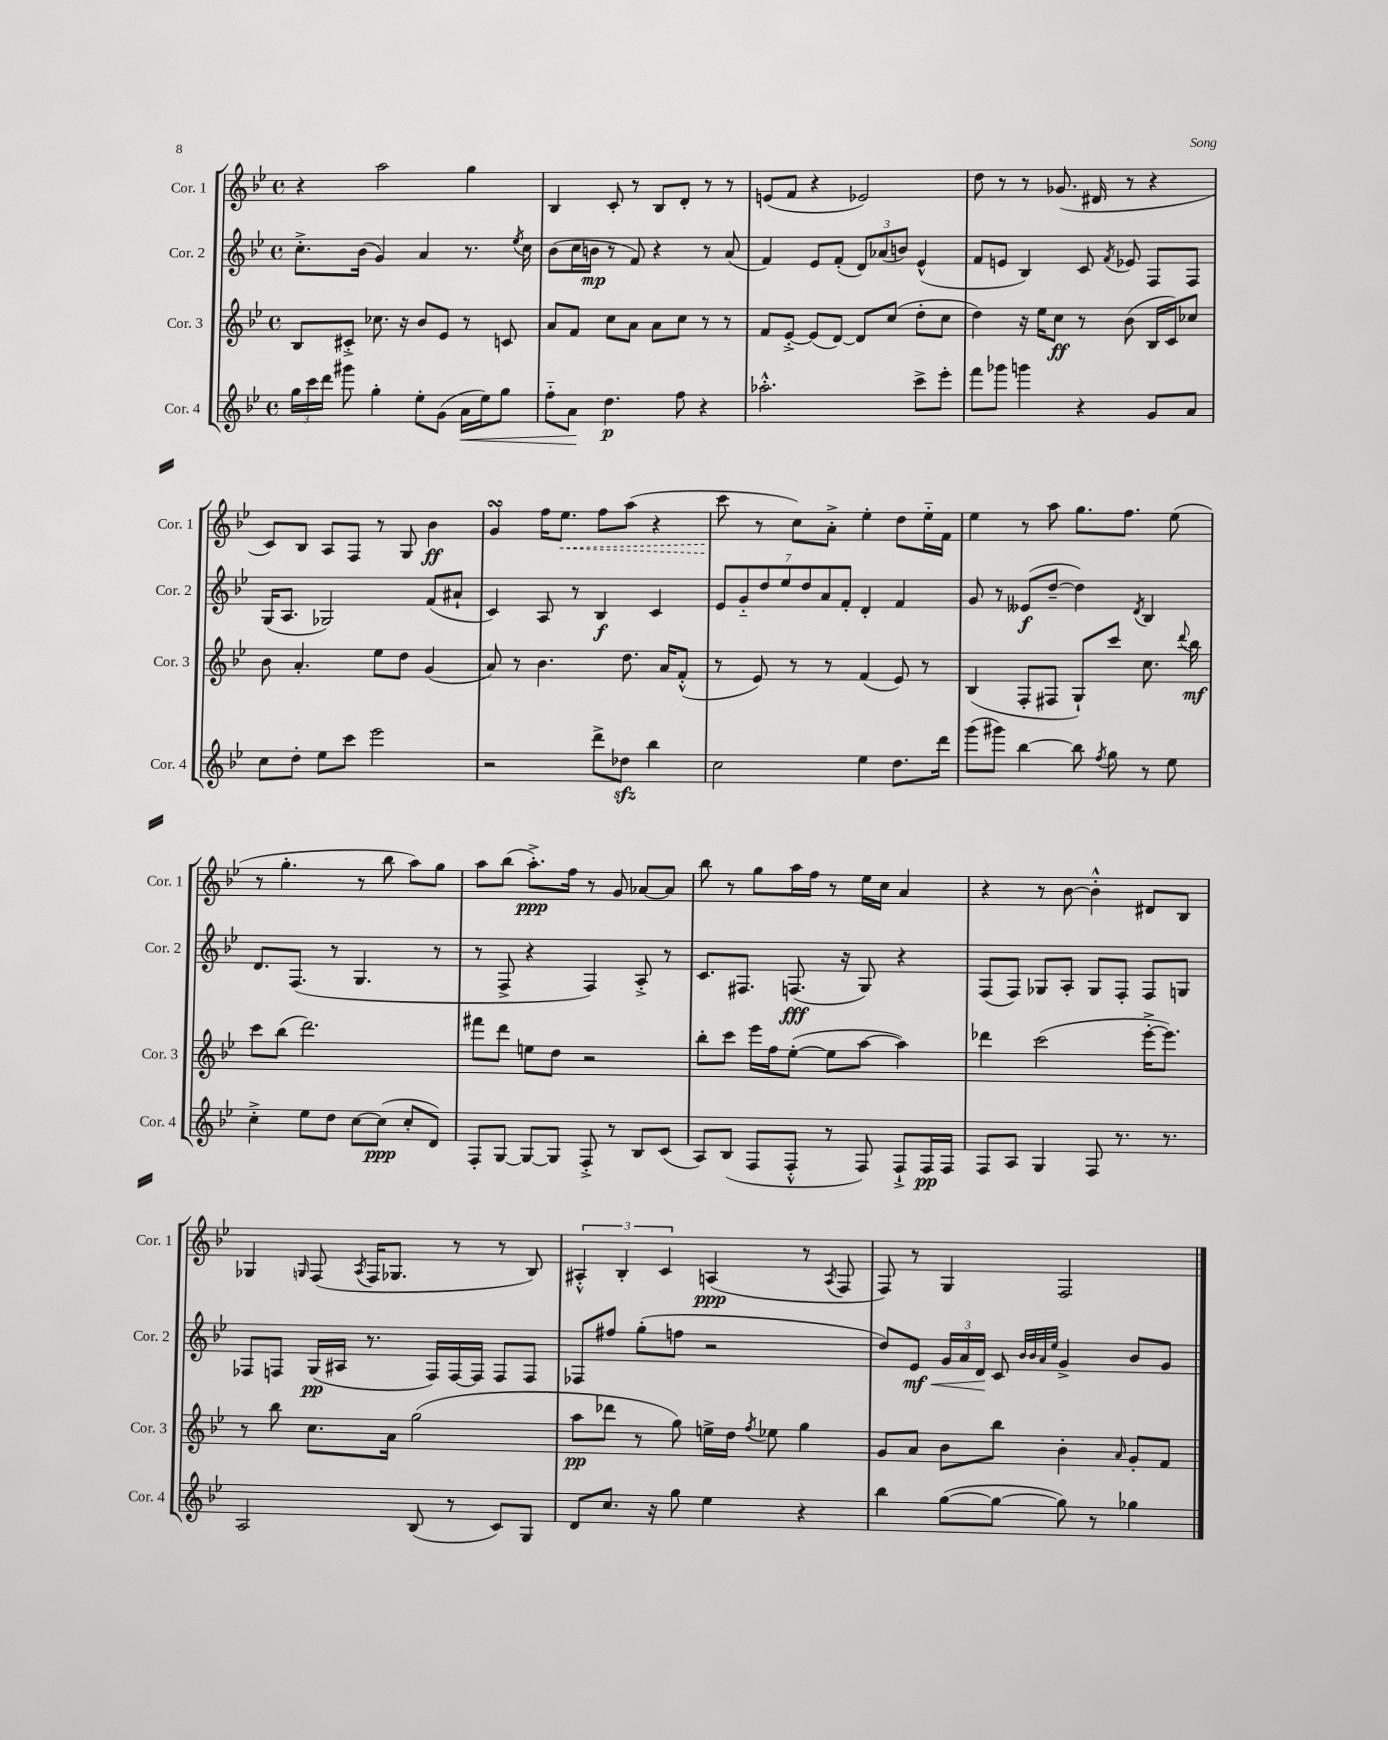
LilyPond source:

<<
\new StaffGroup <<
\new Staff = "s0" \with { instrumentName = "Cor. 1" shortInstrumentName = "Cor. 1" } {
    \clef treble \key bes \major \defaultTimeSignature \time 4/4
    \autoBeamOff r4 a''2 g''4 |
    bes4 c'8-. r8 bes8[ d'8]-. r8 r8 |
    e'8[( f'8] r4 ees'2) |
    d''8 r8 r8 ges'8.( dis'16 r8 r4 |
    c'8[) bes8] a8[ f8] r8 g8 bes'4\ff |
    g'4\turn f''16[ \once \override Hairpin.style = #'dashed-line ees''8.]\< f''8[ a''8]( r4 |
    c'''8\! r8 c''8[) a'8]-.-> ees''4-. d''8[ ees''16-_ f'16] |
    ees''4 r8 a''8 g''8.[ f''8.] ees''8( |
    r8 g''4.-. r8 bes''8 a''8[) g''8] |
    a''8[ bes''8]( a''8.[-.->\ppp) f''16] r8 g'8 aes'8[~ aes'8] |
    bes''8 r8 g''8[ a''16 f''16] r8 ees''16[ c''16] a'4 |
    r4 r8 bes'8~ bes'4-.-^ dis'8[ bes8] |
    ges4 \grace { g16 } f8( \acciaccatura { a8 } f16[ ges8.] r8 r8 bes8) |
    \tuplet 3/2 { ais4-.-^ bes4-. c'4 } a4\ppp( r8 \acciaccatura { a8 } f8 |
    f8) r8 g4 f2 \bar "|." |
}
\new Staff = "s1" \with { instrumentName = "Cor. 2" shortInstrumentName = "Cor. 2" } {
    \clef treble \key bes \major \defaultTimeSignature \time 4/4
    \autoBeamOff c''8.[-.-> bes'16]( g'4) a'4 r8. \acciaccatura { ees''8 } c''16 |
    bes'8[( c''16 b'16]\mp r8 f'8) r4 r8 a'8( |
    f'4) ees'8[ f'8]-.( \tuplet 3/2 { d'8[) aes'8( b'8]) } ees'4-^( |
    f'8[ e'8] bes4) c'8 \acciaccatura { f'8 } ees'8 f8[ f8] |
    g16[( a8.] ges2) f'8[( ais'8]-! |
    c'4) a8 r8 bes4\f c'4 |
    \tuplet 7/4 { ees'8[ g'8-_ d''8 ees''8 d''8 a'8 f'8]-. } d'4-. f'4 |
    g'8 r8 eeses'8[\f( d''8]~-- d''4) \acciaccatura { d'8 } bes4 |
    d'8.[ f8.]( r8 g4. r8 |
    r8 f8-> r4 f4) a8-.-> r8 |
    c'8.[ fis8.] f8.\fff( r16 g8) r4 |
    f8[( f8]) ges8[ a8]-. ges8[ f8]-. f8[ g8] |
    fes8[ f8] g16[\pp( ais16] r8. f16[) f16~ f16] f8[ f8] |
    fes8[ fis''8] g''8[-.( f''8] r2 |
    d''8[) ees'8]\mf\< \tuplet 3/2 { g'16[ a'16 d'16]\! } c'8 \grace { bes'32[ bes'32 a'32 ees''32] } g'4-> bes'8[ g'8] \bar "|." |
}
\new Staff = "s2" \with { instrumentName = "Cor. 3" shortInstrumentName = "Cor. 3" } {
    \clef treble \key bes \major \defaultTimeSignature \time 4/4
    \autoBeamOff bes8[ cis'8]-.-> ces''8. r16 bes'8[ ees'8] r8 c'8 |
    a'8[ f'8] c''8[ a'8] a'8[ c''8] r8 r8 |
    f'8[ ees'8]~-.-> ees'8[( d'8]~) d'8[ c''8]( d''8[-. c''8] |
    d''4) r16 ees''16[ c''8]\ff r8 bes'8( bes16[ c'16) ces''8] |
    bes'8 a'4.-. ees''8[ d''8] g'4( |
    a'8) r8 bes'4. d''8. a'16[ f'8]-.-^( |
    r8 ees'8) r8 r8 f'4( ees'8) r8 |
    bes4( f8[-. fis8] g8[-!) c'''8] c''8. \appoggiatura { d'''8 } bes''16\mf |
    c'''8[ bes''8]( d'''2.) |
    fis'''8[ d'''8] e''8[ d''8] r2 |
    bes''8[-. c'''8] ees'''16[ f''16 ees''8]~-.( ees''8[ a''8]~ a''4) |
    des'''4 c'''2( ees'''16[~-.-> ees'''8.]) |
    r8 bes''8 c''8.[ a'16] g''2( |
    a''8[\pp des'''8] r8 g''8) e''16[-> d''16] \acciaccatura { f''8 } ees''8 g''4 |
    g'8[ a'8] bes'8[ bes''8] bes'4-. \grace { a'16 } g'8[-. f'8] \bar "|." |
}
\new Staff = "s3" \with { instrumentName = "Cor. 4" shortInstrumentName = "Cor. 4" } {
    \clef treble \key bes \major \defaultTimeSignature \time 4/4
    \autoBeamOff \tuplet 3/2 { g''16[ c'''16 d'''16] } gis'''8 g''4-. ees''8[-. g'8]( a'16[\< ees''16) g''8] |
    f''8[-_ a'8]\! d''4.\p f''8 r4 |
    aes''2.-.-^ c'''8[-> ees'''8]-. |
    f'''8[ ges'''8] g'''4 r4 g'8[ a'8] |
    c''8[ d''8]-. ees''8[ c'''8] ees'''2 |
    r2 d'''8[-> des''8]\sfz bes''4 |
    c''2 ees''4 d''8.[ d'''16] |
    g'''8[( gis'''8]) bes''4~ bes''8 \acciaccatura { f''8 } g''8 r8 ees''8 |
    c''4-.-> ees''8[ d''8] c''8[~ c''8]\ppp( c''8[-. d'8]) |
    f8[-. g8]~ g8[~ g8] f8-.-> r8 bes8[ c'8]( |
    a8[) bes8]( f8[ f8]-.-^ r8 f8) f8[-!-> f16\pp f16] |
    f8[ a8] g4 f8 r8. r8. |
    a2 bes8( r8 c'8[) g8] |
    d'8[ c''8.] r16 g''8 ees''4 r4 |
    bes''4 g''8[~( g''8]~ g''8) r8 ges''4 \bar "|." |
}
>>
>>
\layout { \context { \Score \remove "Bar_number_engraver" } }
